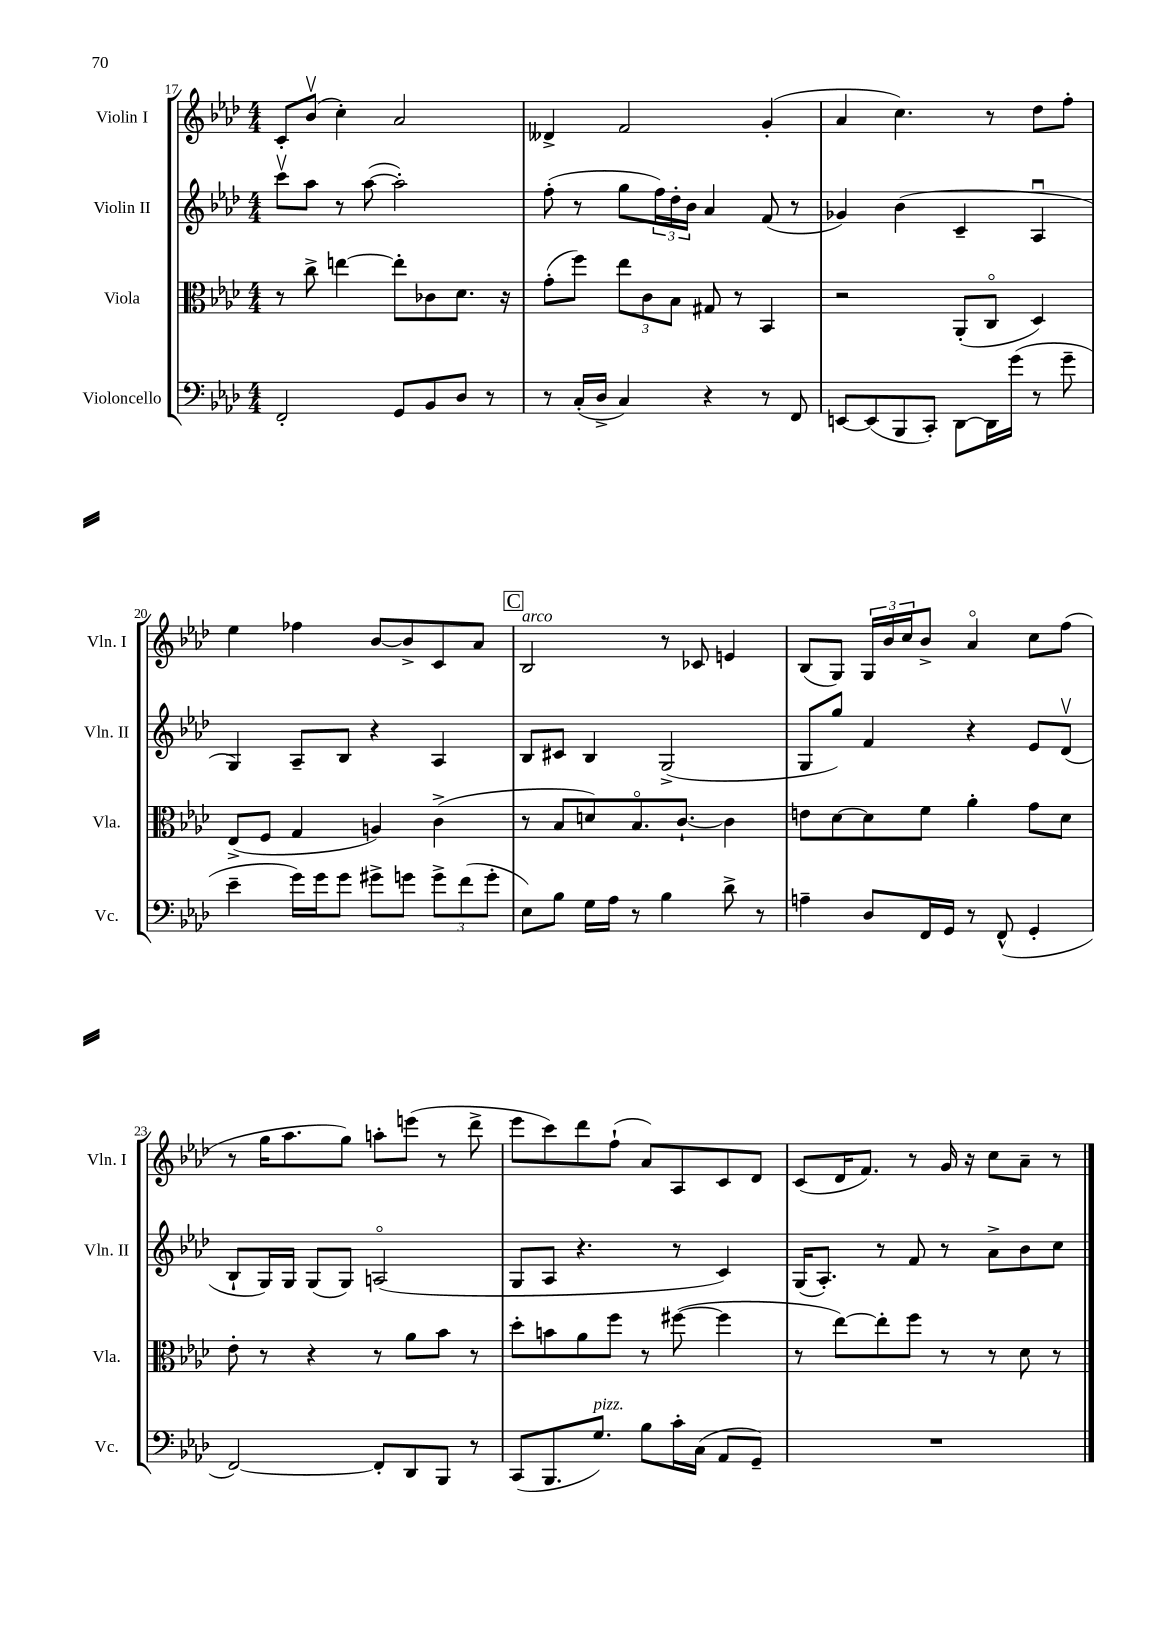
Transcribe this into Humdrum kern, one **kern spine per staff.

**kern	**kern	**kern	**kern
*staff4	*staff3	*staff2	*staff1
*clefF4	*clefC3	*clefG2	*clefG2
*k[b-e-a-d-]	*k[b-e-a-d-]	*k[b-e-a-d-]	*k[b-e-a-d-]
*M4/4	*M4/4	*M4/4	*M4/4
2FF'	8r	8cccv	8c'
.	8cc^	8aa-	(8b-v
.	[4ee	8r	4cc')
.	.	([8aa-	.
8GG	8ee']	2aa-'])	2a-
8BB-	8c-	.	.
8D-	8.d-	.	.
8r	.	.	.
.	16r	.	.
=	=	=	=
8r	(8g'	(8ff'	4d--^
(16C'	8ff)	8r	.
16D-^	.	.	.
4C)	12ee-	8gg	2f
.	12c	.	.
.	.	24ff)	.
.	12B-	24dd-'	.
.	.	24b-	.
4r	8G#	4a-	.
.	8r	.	.
8r	4BB-	(8f	(4g'
8FF	.	8r	.
=	=	=	=
[8EE	2r	4g-)	4a-
(8EE]	.	.	.
8BBB-	.	(4b-	4.cc)
8CC')	.	.	.
[8DD-	(8AA-'	4c~	.
16DD-]	8Co	.	8r
(16g	.	.	.
8r	4D-)	4A-u	8dd-
8g~	.	.	8ff'
=	=	=	=
4e-~	(8E-^	4G)	4ee-
.	8F	.	.
16g)	4G	8A-~	4ff-
16g	.	.	.
8g	.	8B-	.
8g#^	4A)	4r	[8b-
8g	.	.	8b-^]
12g^	(4c^	4A-	8c
(12f	.	.	.
.	.	.	8a-
12g'	.	.	.
=	=	=	=
8E-)	8r	8B-	2B-
8B-	8B-	8c#	.
16G	8d)	4B-	.
16A-	.	.	.
8r	8.B-o	.	.
4B-	.	(2G^	8r
.	[8.c`	.	.
.	.	.	8c-
8d-^	4c]	.	4e
8r	.	.	.
=	=	=	=
4A~	8e	8G	(8B-
.	[8d-	8gg)	8G)
8D-	8d-]	4f	24G
.	.	.	24b-
.	.	.	24cc
16FF	8f	.	8b-^
16GG	.	.	.
8r	4a-'	4r	4a-o
(8FF^^	.	.	.
4GG'	8g	8e-	8cc
.	8d-	(8d-v	(8ff
=	=	=	=
[2FF)	8e-'	8B-`	8r
.	8r	16G)	16gg
.	.	16G	8.aa-
.	4r	(8G	.
.	.	8G)	8gg)
8FF']	8r	(2Ao	8aa'
8DD-	8a-	.	(8eee
8BBB-	8b-	.	8r
8r	8r	.	8ddd-^
=	=	=	=
(8CC	8dd-'	8G	8eee-
8.BBB-	8b	8A-	8ccc)
.	8a-	4.r	8ddd-
8.G)	.	.	.
.	8ff	.	(8ff`
8B-	8r	.	8a-)
16c'	([8ff#	8r	8A-
(16C	.	.	.
8AA-	4ff#]	4c)	8c
8GG~)	.	.	8d-
=	=	=	=
1r	8r	(16G	(8c
.	.	8.A-')	.
.	[8ee-)	.	16d-
.	.	.	8.f)
.	8ee-']	8r	.
.	8ff	8f	8r
.	8r	8r	16g
.	.	.	16r
.	8r	8a-^	8cc
.	8d-	8b-	8a-~
.	8r	8cc	8r
==	==	==	==
*-	*-	*-	*-
